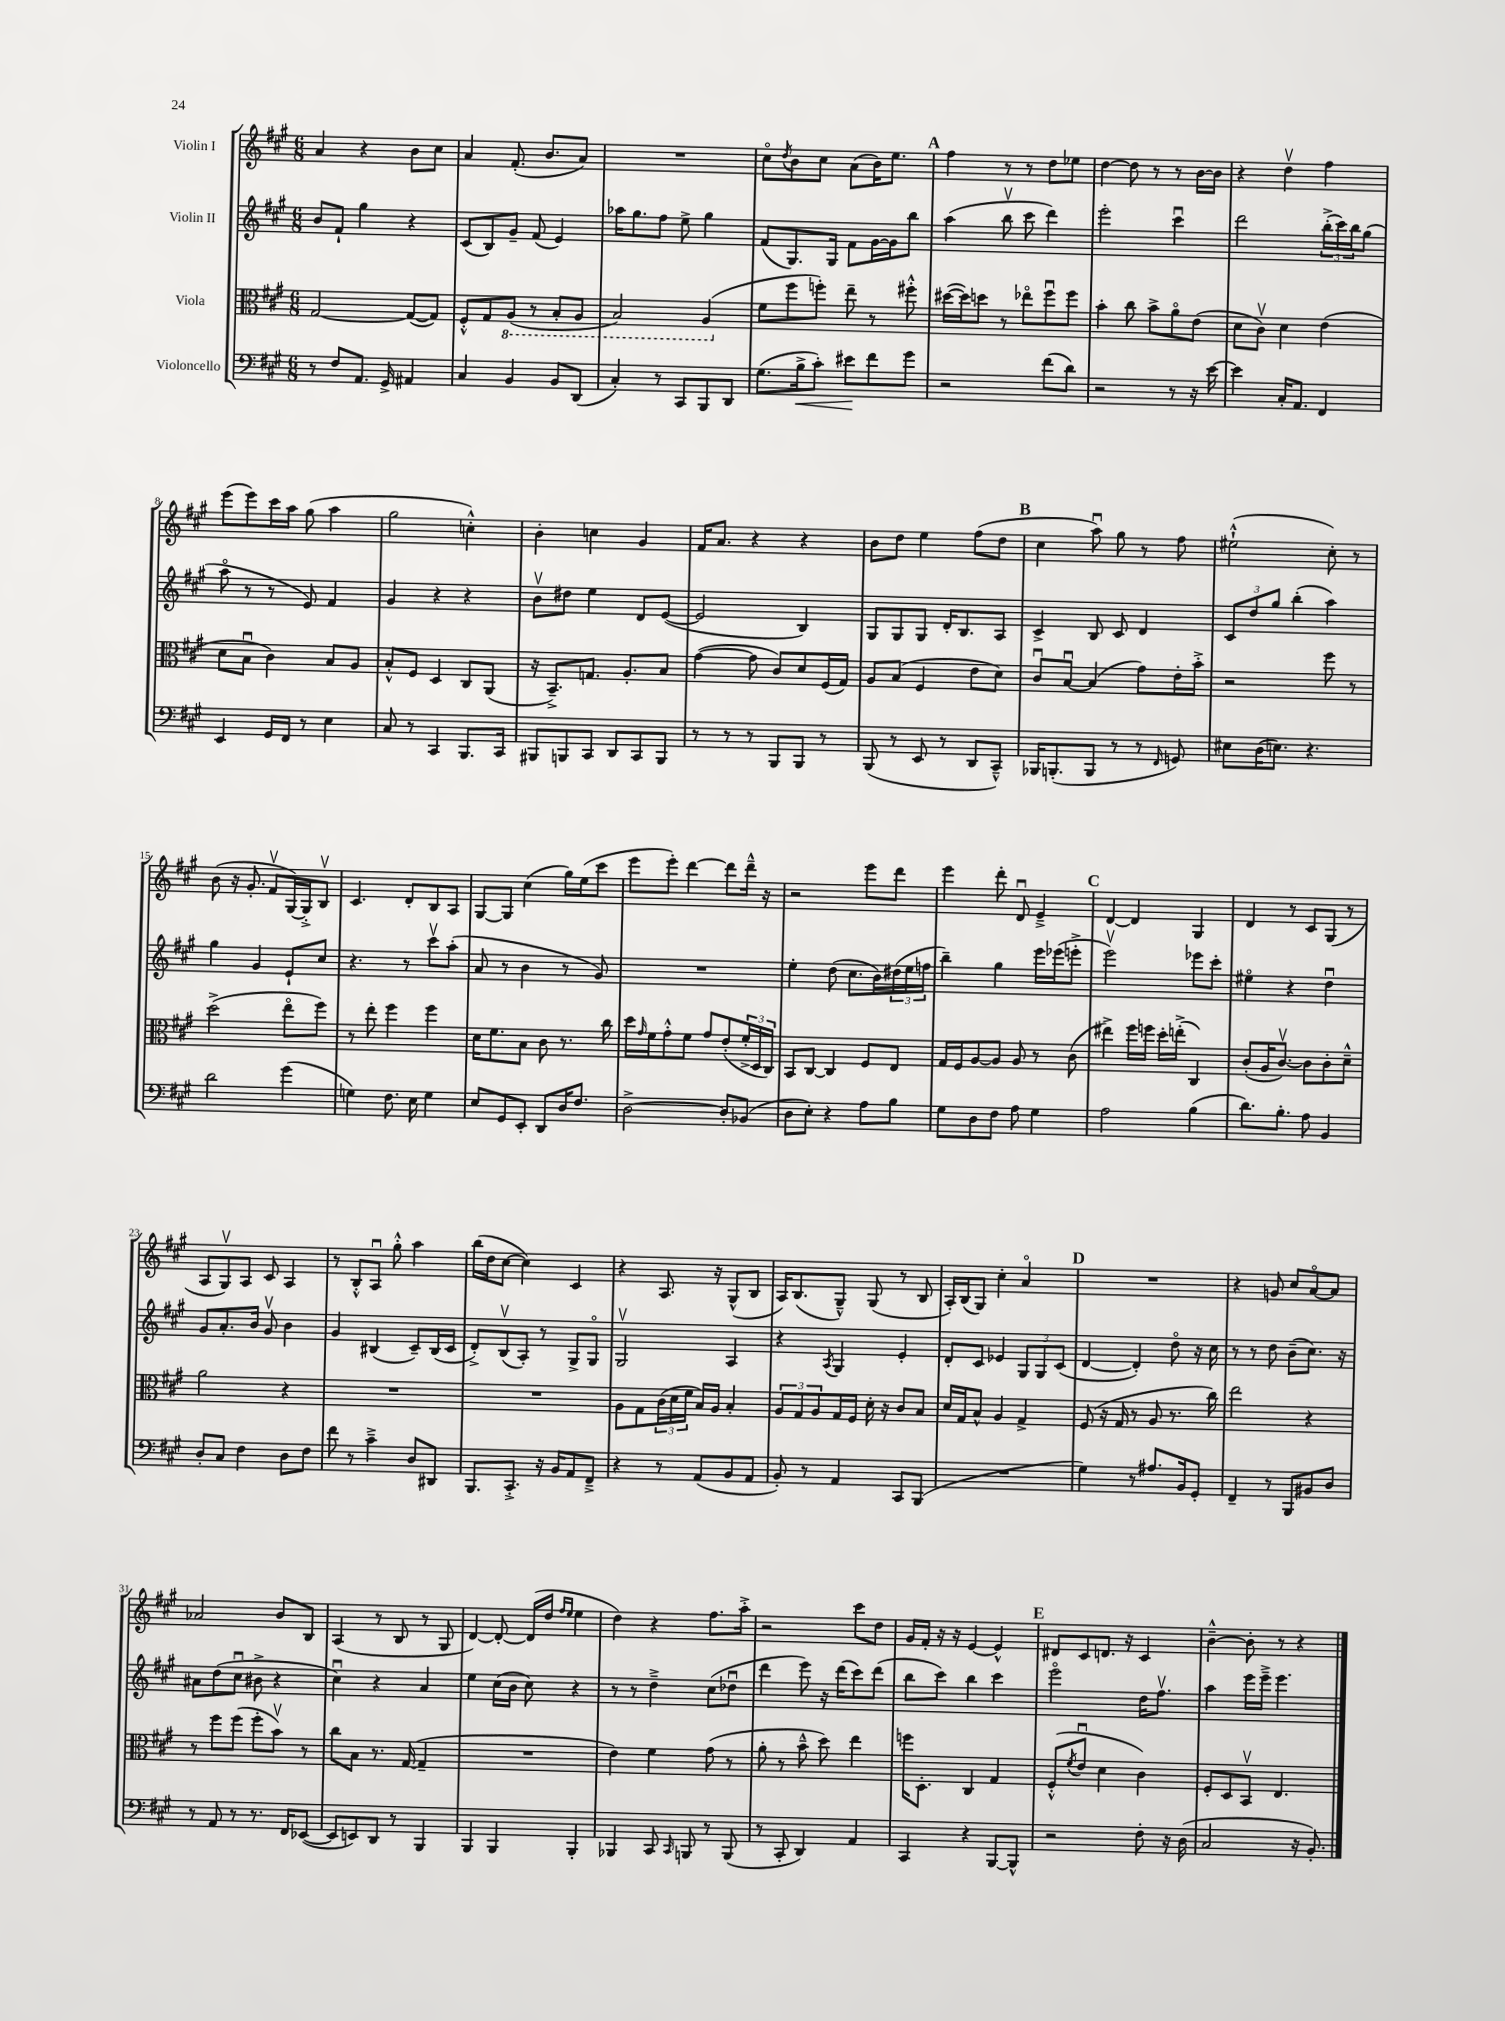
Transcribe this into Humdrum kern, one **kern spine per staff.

**kern	**kern	**kern	**kern
*staff4	*staff3	*staff2	*staff1
*clefF4	*clefC3	*clefG2	*clefG2
*k[f#c#g#]	*k[f#c#g#]	*k[f#c#g#]	*k[f#c#g#]
*M6/8	*M6/8	*M6/8	*M6/8
8r	[2G#/	8b/L	4a/
8F#/L	.	8f#`/J	.
8.AA/J	.	4gg#\	4r
16GG#^/	.	.	.
4AA#/	(8G#/_L	4r	8b\L
.	8G#/]J)	.	8cc#\J
=	=	=	=
4C#/	8F#'^^/L	(8c#/L	4a/
.	8G#/	8B/)	.
4BB/	(8AA/J	8g#~/J	(8.f#'/
.	8r	(8f#/	.
.	.	.	8.b/L
8BB/L	8BB'/L	4e/)	.
(8DD/J	8AA/J	.	8a/J)
=	=	=	=
4C#'/)	2BB/)	16aa-\LK	2.r
.	.	8.gg#\	.
8r	.	8ff#\J	.
8CC#/L	.	8ee^\	.
8BBB/	(4AA/	4gg#\	.
8DD/J	.	.	.
=	=	=	=
(8.G#\L	8f#\L	(8f#/L	8cc#o\L
.	.	.	8qdd/
.	8ff#\	8.G#/)	8b\
16B^\k	.	.	.
8c#'\J)	8ff'\J)	.	8cc#\J
.	.	16G#/Jk	.
8e#\L	8ee~\	8f#\L	(8a\L
8f#\	8r	[16g#\L	16b\K)
.	.	16g#\]J	8.ee\J
8g#\J	8ff#'^^\	8bb\J	.
=	=	=	=
2r	([16dd#\LL	(4aa\	4ff#\
.	16dd#\]J)	.	.
.	8dd\J	.	.
.	8r	8bbv\	8r
.	8ee-o\L	8ccc#\	8r
(8f#\L	8ff#u\	4ddd\)	8dd\L
8d\J)	8ff#\J	.	8ee-\J
=	=	=	=
2r	4b'\	2eee'\	[4dd\
.	8cc#\	.	8dd\]
.	8b^\L	.	8r
8r	8ao\	4ccc#u\	8r
16r	(8e\J	.	[16b\LL
[16e\	.	.	16b\]JJ
=	=	=	=
4e\]	8d\L	2ddd\	4r
.	8c#v\J)	.	.
16C#'/LK	4d\	.	4ddv\
8.AA/J	.	.	.
4FF#/	(4e\	(24bb'^\LL	4ff#\
.	.	24ccc#\)	.
.	.	24bb\J	.
.	.	(8gg#\J	.
=	=	=	=
4EE/	8d\L	8aao\	(8eee\L
.	8Bu\J	8r	8eee\)
16GG#/LL	4c#\)	8r	16ccc#\L
16FF#/JJ	.	.	16aa\JJ
8r	.	8e/)	(8gg#\
4E\	8B/L	4f#/	4aa\
.	8A/J	.	.
=	=	=	=
8C#/	8B'^^/L	4g#/	2gg#\
8r	8F#/J	.	.
4CC#/	4D/	4r	.
8.BBB/L	8C#/L	4r	4cc'^^\)
.	(8AA/J	.	.
16CC#/Jk	.	.	.
=	=	=	=
8BBB#/L	16r	8bv\L	4b'\
.	8.BB~^/L)	.	.
8BBB/	.	8dd#\J	.
8CC#/J	8.G/J	4ee\	4cc\
8DD/L	.	.	.
.	8.A'/L	.	.
8CC#/	.	8d/L	4g#/
8BBB/J	8B/J	([8e/J	.
=	=	=	=
8r	([4g#\	2e/]	16f#/LK
.	.	.	8.a/J
8r	.	.	.
8r	8g#\]	.	4r
8BBB/L	8c#/L)	.	.
8BBB/J	8d/	4B/)	4r
8r	(16F#/L	.	.
.	16G#/JJ)	.	.
=	=	=	=
(8BBB/	8A/L	8G#/L	8b\L
8r	(8B/J	8G#/	8dd\J
8EE/	4F#/	8G#/J	4ee\
8r	.	16d'/LK	.
.	.	8.B/	.
8DD/L	8e\L	.	(8ff#\L
8CC#~^^/J)	8d\J)	8A/J	8dd\J
=	=	=	=
16BBB-/LK	8c#u/L	4c#^/	4cc#\
(8.BBB'/	.	.	.
.	[8Bu/J	.	.
8BBB/J	(4B/]	8B/	8aau\)
8r	.	8c#/	8gg#\
8r	8g#\L)	4d/	8r
16qqFF#/	.	.	.
8GG/)	16e'\L	.	8ff#\
.	16b'^\JJ	.	.
=	=	=	=
8E#\L	2r	12c#/L	(2ee#`^^\
.	.	12dd/	.
(16D\K	.	.	.
.	.	12gg#/J	.
8.E\J)	.	.	.
.	.	(4bb'\	.
4.r	.	.	.
.	8ff#\	4aa\)	8cc#'\)
.	8r	.	8r
=	=	=	=
2d\	(2dd^\	4gg#\	(8b\
.	.	.	16r
.	.	.	8.g#'/
.	.	4g#/	.
.	.	.	8f#v/L
(4g#\	8eeo\L	8e`/L	[16G#/L)
.	.	.	16G#'^/]J
.	8ff#\J)	8cc#/J	8Bv/J
=	=	=	=
4G\)	8r	4.r	4.c#/
.	8ee'\	.	.
8.F#\	4ff#\	.	.
.	.	8r	8d'/L
16E\	.	.	.
4G\	4ff#\	8ccc#v\L	8B/
.	.	(8aa'\J	8A/J
=	=	=	=
8E/L	16d\LK	8a/	[8G#/L
.	8.f#\	.	.
8GG#/	.	8r	8G#/]J
8EE'/J	8B\J	4b\	(4cc#\
8DD/L	8c#\	.	.
16D/K	8.r	8r	16gg#\LL)
8.F#/J	.	.	(16ee\J
.	.	8g#/)	8ccc#\J
.	16cc#\	.	.
=	=	=	=
[2D^\	16dd\LL	2.r	8eee\L
.	16qqg#/	.	.
.	16f#\J	.	.
.	8g#'^^\	.	8eee'\J)
.	8f#\J	.	[4ddd\
.	8g#/L	.	.
8D'/]L	(8e'/	.	8ddd\]L
(8BB-/J	24f#'^/L	.	16ddd~^^\Jk
.	24D/	.	.
.	.	.	16r
.	24C#/JJ)	.	.
=	=	=	=
8D\L	8BB/L	4ee'\	2r
8E'\J)	[8C#/J	.	.
4r	4C#/]	(8dd\	.
.	.	8.cc#\L	.
8A\L	8F#/L	.	8eee\L
.	.	16b\L)	.
8B\J	8E/J	(24dd#\	8ddd\J
.	.	24ee\	.
.	.	24ff\JJ	.
=	=	=	=
8G#\L	16G#/LL	4bb~\)	4eee\
.	16F#/J	.	.
8D\	[8A/	.	.
8F#\J	8A/]J	4gg#\	8ddd'\
8A\	8A/	.	8du/
4G#\	8r	16eee\LL	4e~^/
.	.	(16eee-\J	.
.	(8c#\	8eee'^\J	.
=	=	=	=
2A\	4ee#^\)	2eeev\)	[4d/
.	16ff#\LL	.	4d/]
.	16ff\JJ	.	.
.	16dd'\LL	.	.
.	(16ee'^\JJ	.	.
(4B\	4C#/)	8eee-\L	4G#/
.	.	8ccc#'\J	.
=	=	=	=
8.d\L)	(8c#'/L	4ee#o\	4d/
.	16A/K	.	.
8.B'\J	[8.c#v/J)	.	.
.	.	4r	8r
8A\	8c#\]L	.	8c#/L
4BB/	8c#'\	4ddu\	(8G#/J
.	8d~^^\J	.	8r
=	=	=	=
8D'/L	2a\	8g#/L	8A/L
8C#/J	.	8.a'/	8G#v/)
4F#\	.	.	8A/J
.	.	16b/Jk	.
.	.	8g#v/	8c#/
8D\L	4r	4b\	4A/
8F#\J	.	.	.
=	=	=	=
8f#\	2.r	4g#/	8r
8r	.	.	8B'^^/L
4c#~^\	.	(4B#/	8Au/J
.	.	.	8gg#'^^\
8D/L	.	8c#~/L)	4aa\
8DD#/J	.	(16B#/L	.
.	.	16c#/JJ	.
=	=	=	=
8.BBB/L	2.r	8d'^/L)	(16bb\LL
.	.	.	16dd\J
.	.	(8Bv/	[8cc#\J
8.CC#'^/J	.	.	.
.	.	8A'/J)	4cc#\])
16r	.	8r	.
16BB/LK	.	.	.
8AA/	.	8G#^/L	4c#/
8FF#~^/J	.	8G#o/J	.
=	=	=	=
4r	8A\L	2G#v/	4r
.	8G#\	.	.
8r	(24c#\L	.	8.A/
.	24d\	.	.
.	24f#\JJ	.	.
(8AA/L	16B/LL)	.	.
.	16A/JJ	.	16r
8BB/	4B'/	4A/	(8G#^^/L
8AA/J	.	.	8B/J
=	=	=	=
8BB'/)	12A/L	4r	16A/LK)
.	.	.	(8.B/
.	12G#/	.	.
8r	.	.	.
.	12A/	.	.
.	.	8qA/	.
4AA/	16G#/L	4G#/	8G#~^^/J)
.	16F#/JJ	.	.
.	16d'\	.	(8G#/
.	16r	.	.
8CC#/L	8c#/L	4e'/	8r
(8BBB/J	8B/J	.	8B/
=	=	=	=
2.r	16d/LL	8d'/L	16A'/LL)
.	16G#/J	.	(16B/J
.	8B^^/J	8c#/J	8G#/J)
.	4A/	4e-/	4cc#'\
.	4G#^/	12G#/L	4ao/
.	.	12G#/	.
.	.	(12c#/J	.
=	=	=	=
4G#\)	(8F#/	[4d/	2.r
.	16r	.	.
.	16G#/	.	.
8r	8r	4d'/])	.
8.A#/L	8A/	.	.
.	8.r	8ddo\	.
16BB/k	.	.	.
8GG#'/J	.	16r	.
.	16cc#\)	16cc#\	.
=	=	=	=
4FF#~/	2ee\	8r	4r
.	.	8r	.
8r	.	8dd\	8g/
8BBB/L	.	(8b~\L	8cc#/L
8BB#/	4r	8.cc#\J)	[8ao/
8D/J	.	.	8a/]J
.	.	16r	.
=	=	=	=
8r	8r	8a#\L	2a-/
8AA/	8ff#\L	(8dd\	.
8r	(8ff#\J	8cc#u\J	.
8.r	8ff#'\L	8b#^\	.
.	8bv\J)	4r	8b/L
16FF#/LK	.	.	.
([8EE-/J	8r	.	8B/J
=	=	=	=
8EE-/]L	8cc#\L	4cc#u\)	(4A/
8EE/)	8B\J	.	.
8DD/J	8.r	4r	8r
8r	.	.	8B/
.	([16G#/	.	.
4BBB/	4G#~/]	4a/	8r
.	.	.	8G#/
=	=	=	=
4BBB/	2.r	4ee\	[4d/)
4BBB/	.	(16cc#\LL	8d'/_
.	.	16b\JJ	.
.	.	8cc#\)	(16d/]LL
.	.	.	16dd/JJ
.	.	.	16qqff#/LL
.	.	.	16qqee/JJ
4BBB'/	.	4r	4ee\
=	=	=	=
4BBB-/	4e\)	8r	4dd\)
.	.	8r	.
8CC#/	4f#\	4dd~^\	4r
16qqCC#/	.	.	.
8BBB/	.	.	.
8r	(8g#\	(8cc#\L	8.ff#\L
(8BBB/	8r	8dd-u\J	.
.	.	.	16aa'^\Jk
=	=	=	=
8r	8a'\	4ddd\	2r
8CC#'/	8r	.	.
4DD/)	8b~^^\	8eee\)	.
.	8dd\)	16r	.
.	.	(16ddd\LK	.
4AA/	4ee\	8ccc#\)	8ccc#\L
.	.	(8ddd\J	8dd\J
=	=	=	=
4CC#/	16ff\LK	8bb\L	16g#/LL
.	8.D'\J	.	16f#'/JJ
.	.	8ccc#\J)	16r
.	.	.	16r
4r	4C#/	4bb\	[4e/
[8BBB/L	4G#/	4ccc#\	4e^^/]
8BBB^^/]J	.	.	.
=	=	=	=
2r	(8F#'^^/L	2eeeo\	8d#/L
.	8qf#/	.	.
.	8eu/J	.	8c#/
.	4d\	.	8.d/J
.	.	.	16r
8F#'\	4c#\)	16dd\LK	4c#/
.	.	8.ff#v\J	.
16r	.	.	.
(16D\	.	.	.
=	=	=	=
2C#/	8F#'/L	4aa\	[4b~^^\
.	8D/	.	.
.	8BBv/J	16eee\LL	8b'\]
.	.	16eee~^\JJ	.
.	4.E/	4.eee\	8r
16r	.	.	4r
8.BB'/)	.	.	.
==	==	==	==
*-	*-	*-	*-
